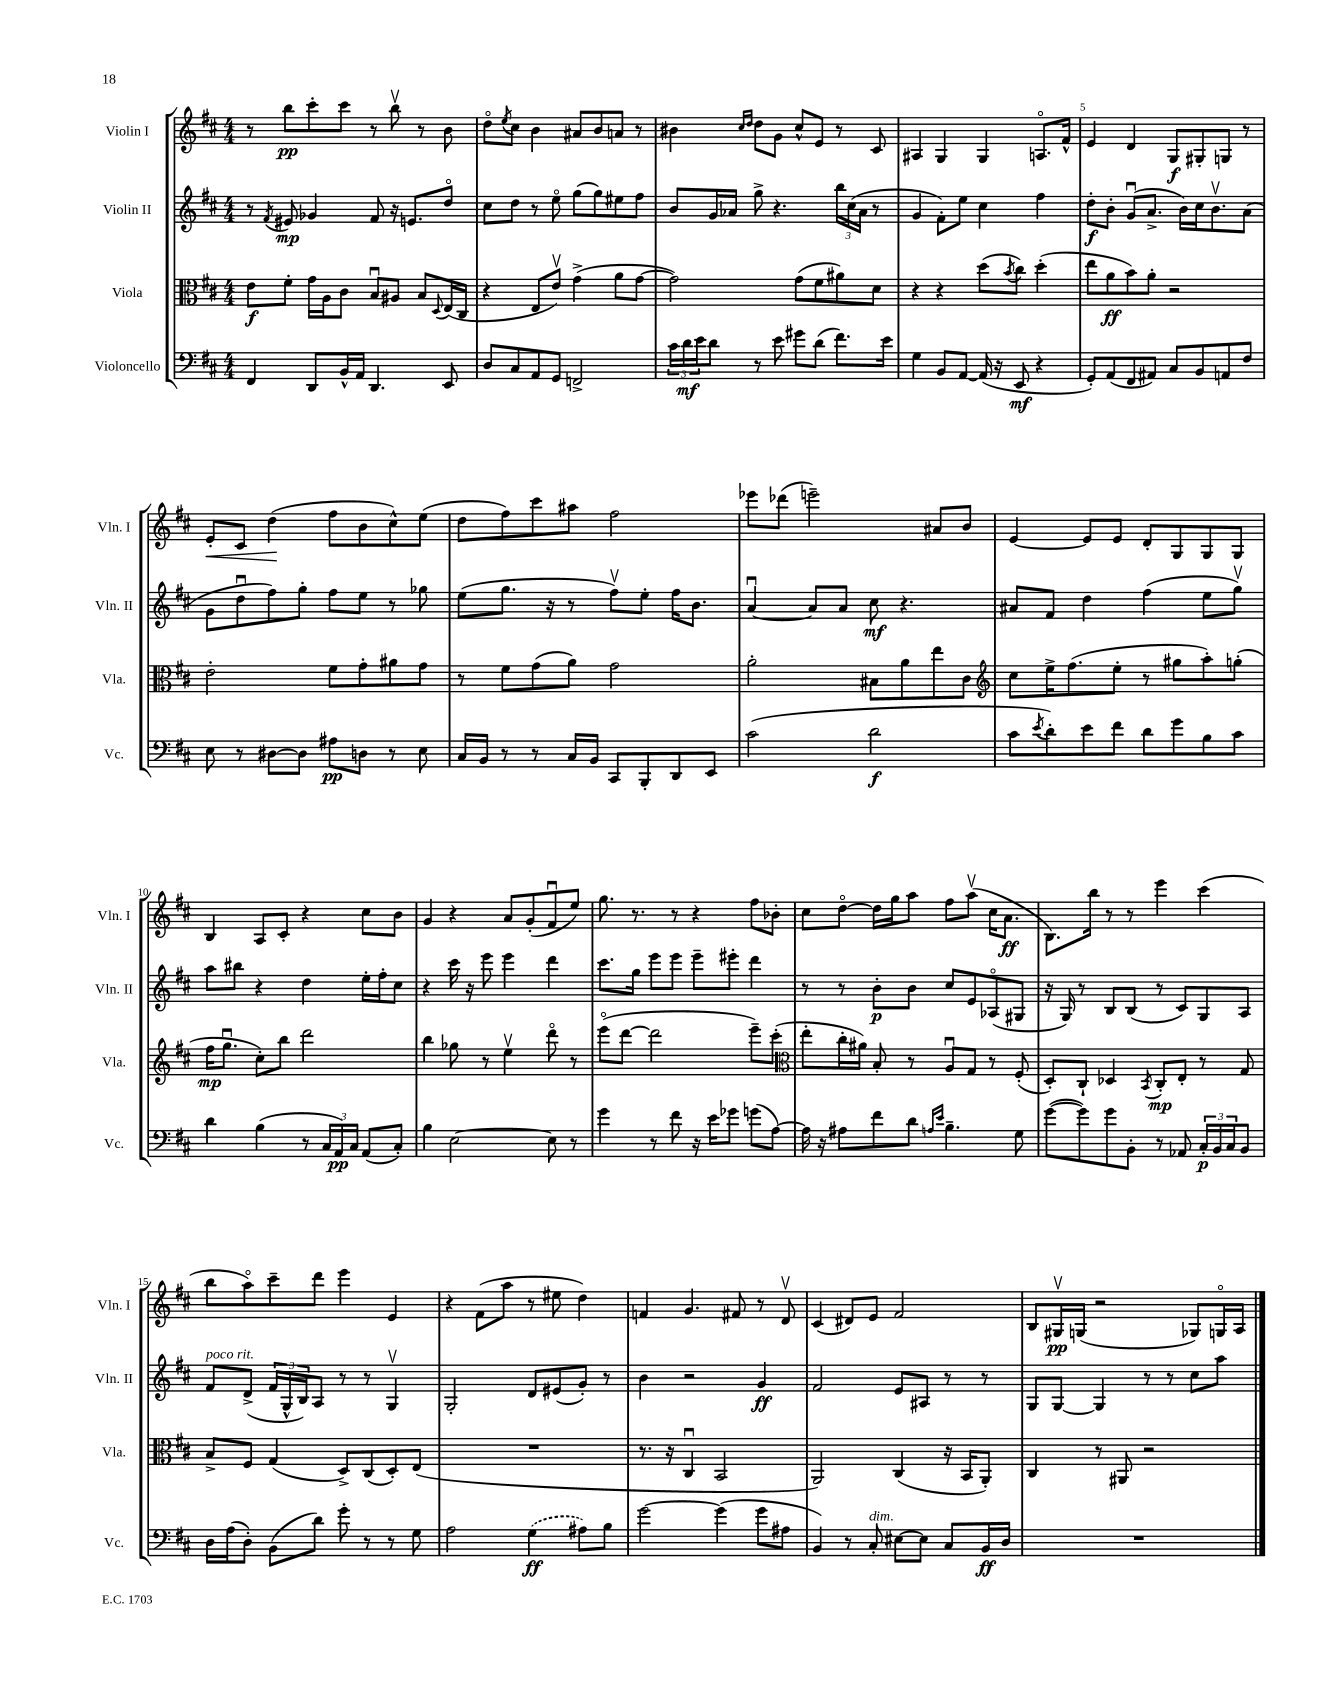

**kern	**kern	**kern	**kern
*staff4	*staff3	*staff2	*staff1
*clefF4	*clefC3	*clefG2	*clefG2
*k[f#c#]	*k[f#c#]	*k[f#c#]	*k[f#c#]
*M4/4	*M4/4	*M4/4	*M4/4
4FF#	8e	8r	8r
.	.	8qf#	.
.	8f#'	8e#	8bb
8DD	16g	4g-	8ccc#'
.	16A	.	.
16BB^^	8c#	.	8ccc#
16AA	.	.	.
4.DD	8Bu	8f#	8r
.	8A#	16r	8bbv
.	.	8.e	.
.	8B	.	8r
.	8qqD	.	.
8EE	(16E	8ddo	8b
.	16C#	.	.
=	=	=	=
8D	4r	8cc#	8ddo
.	.	.	8qee
8C#	.	8dd	8cc#
8AA	8E	8r	4b
8GG	8ev)	8eeo	.
2FF^	(4g^	(8gg	8a#
.	.	8gg)	8b
.	8a	8ee#	8a
.	[8g	8ff#	8r
=	=	=	=
24c#	2g])	8b	4b#
24d	.	.	.
24e	.	.	.
8d	.	16g	.
.	.	16a-	.
.	.	.	16qqcc#
.	.	.	16qqdd
8r	.	8gg^	8dd
8e	.	4.r	8g
8g#	(8g	.	8cc#^^
(8d	8f#	.	8e
8.f#)	8a#)	24bb	8r
.	.	(24cc#	.
.	.	24a-	.
.	8d	8r	8c#
16e	.	.	.
=	=	=	=
4G	4r	4g	4A#
8BB	4r	8f#')	4G
[8AA	.	8ee	.
(16AA]	(8dd	4cc#	4G
16r	.	.	.
.	8qb	.	.
8EE	8cc#)	.	.
4r	(4dd'	4ff#	8.Ao
.	.	.	16f#^^
=	=	=	=
8GG')	8ee	8dd'	4e
(8AA	8a	8b'	.
8FF#	8b)	(8gu	4d
8AA#)	8a'	8.a^	.
8C#	2r	.	8G
.	.	16b)	.
8BB	.	16cc#	8G#'
.	.	8.bv	.
8AA	.	.	8G
8F#	.	(8a	8r
=	=	=	=
8E	2e'	8g	8e'
8r	.	8ddu	8c#
[8D#	.	8ff#)	(4dd
8D#]	.	8gg'	.
8A#	8f#	8ff#	8ff#
8D	8g'	8ee	8b
8r	8a#	8r	8cc#^^)
8E	8g	8gg-	(8ee
=	=	=	=
16C#	8r	(8ee	8dd
16BB	.	.	.
8r	8f#	8.gg	8ff#)
8r	(8g	.	8ccc#
.	.	16r	.
16C#	8a)	8r	8aa#
16BB	.	.	.
8CC#	2g	8ff#v)	2ff#
8BBB'	.	8ee'	.
8DD	.	16ff#	.
.	.	8.b	.
8EE	.	.	.
=	=	=	=
(2c#	2a'	[4au	8eee-
.	.	.	(8ddd-
.	.	8a]	2eee~)
.	.	8a	.
2d	8B#	8cc#	.
.	8a	4.r	.
.	8ee	.	8a#
.	8c#	.	8b
=	=	=	=
*	*clefG2	*	*
8c#	8cc#	8a#	[4e
8qe	.	.	.
8d')	16ee^	8f#	.
.	(8.ff#	.	.
8e	.	4dd	8e]
8f#	8ee'	.	8e
8d	8r	(4ff#	8d'
8g	8gg#	.	8G
8B	8aa')	8ee	8G
8c#	(8gg'	8ggv)	8G
=	=	=	=
4d	16ff#	8aa	4B
.	8.ggu	.	.
.	.	8bb#	.
(4B	8cc#')	4r	8A
.	8bb	.	8c#'
8r	2ddd	4dd	4r
24C#	.	.	.
24AA)	.	.	.
24C#	.	.	.
(8AA	.	16ee'	8cc#
.	.	16ff#'	.
8C#')	.	8cc#	8b
=	=	=	=
4B	4bb	4r	4g
[2E	8gg-	16ccc#	4r
.	.	16r	.
.	8r	8eee	.
.	4eev	4eee	8a
.	.	.	(8g'
8E]	8dddo	4ddd	8f#u
8r	8r	.	8ee)
=	=	=	=
4g	(8eeeo	8.ccc#	8.gg
.	[8ddd	.	.
.	.	16gg	8.r
8r	2ddd]	8eee	.
8f#	.	8eee	8r
16r	.	8eee~	4r
16e	.	.	.
8g-	.	8eee#'	.
(8g	8eee~)	4ddd	8ff#
[8A)	(8ccc#'	.	8b-'
=	=	=	=
*	*clefC3	*	*
16A]	8ee'	8r	8cc#
16r	.	.	.
8A#	16cc#'	8r	[8ddo
.	16a#)	.	.
8f#	8B'	8b'	16dd]
.	.	.	16gg
8d	8r	8b	8aa
16qqA	.	.	.
16qqe	.	.	.
4.B~	8Au	8cc#	8ff#
.	8G	8e	(8aav
.	8r	(8A-o	16cc#
.	.	.	8.a
8G	(8F#'	8G#	.
=	=	=	=
([8g	8D')	16r	8.B)
.	.	16G)	.
8g])	8C#`	8r	.
.	.	.	16bb
8g	4D-	8B	8r
8BB'	.	(8B	8r
.	8qBB	.	.
8r	8C#'	8r	4eee
8AA-	8E'	8c#)	.
24C#'	8r	8G	(4ccc#
24BB	.	.	.
24C#	.	.	.
8BB	8G	8A	.
=	=	=	=
16D	8B^	8f#	8bb
(16A	.	.	.
8D')	8F#	(8d^	8aao)
(8BB	(4G	24f#	8ccc#~
.	.	24G^^	.
.	.	24B)	.
8d)	.	8A	8ddd
8g'	8D^)	8r	4eee
8r	(8C#	8r	.
8r	8D')	4Gv	4e
8G	(8E	.	.
=	=	=	=
2A	1r	2G'	4r
.	.	.	(8f#
.	.	.	8aa
(4G	.	8d	8r
.	.	(8e#	8ee#
8A#)	.	8g')	4dd)
8B	.	8r	.
=	=	=	=
[2g	8.r	4b	4f
.	16r	.	.
.	4C#u	2r	4.g
(4g]	2BB	.	.
.	.	.	8f#
8g	.	4g	8r
8A#	.	.	8dv
=	=	=	=
4BB)	2AA)	2f#	(4c#
8r	.	.	8d#)
8C#'	.	.	8e
[8E#	(4C#	8e	2f#
8E#]	.	8A#	.
8C#	16r	8r	.
.	16BB	.	.
16BB	8AA')	8r	.
16D	.	.	.
=	=	=	=
1r	4C#	8G	8B
.	.	[8G	16G#v
.	.	.	(16G
.	8r	4G]	2r
.	8AA#	.	.
.	2r	8r	.
.	.	8r	.
.	.	8cc#	8G-)
.	.	8aa	16Go
.	.	.	16A
==	==	==	==
*-	*-	*-	*-
